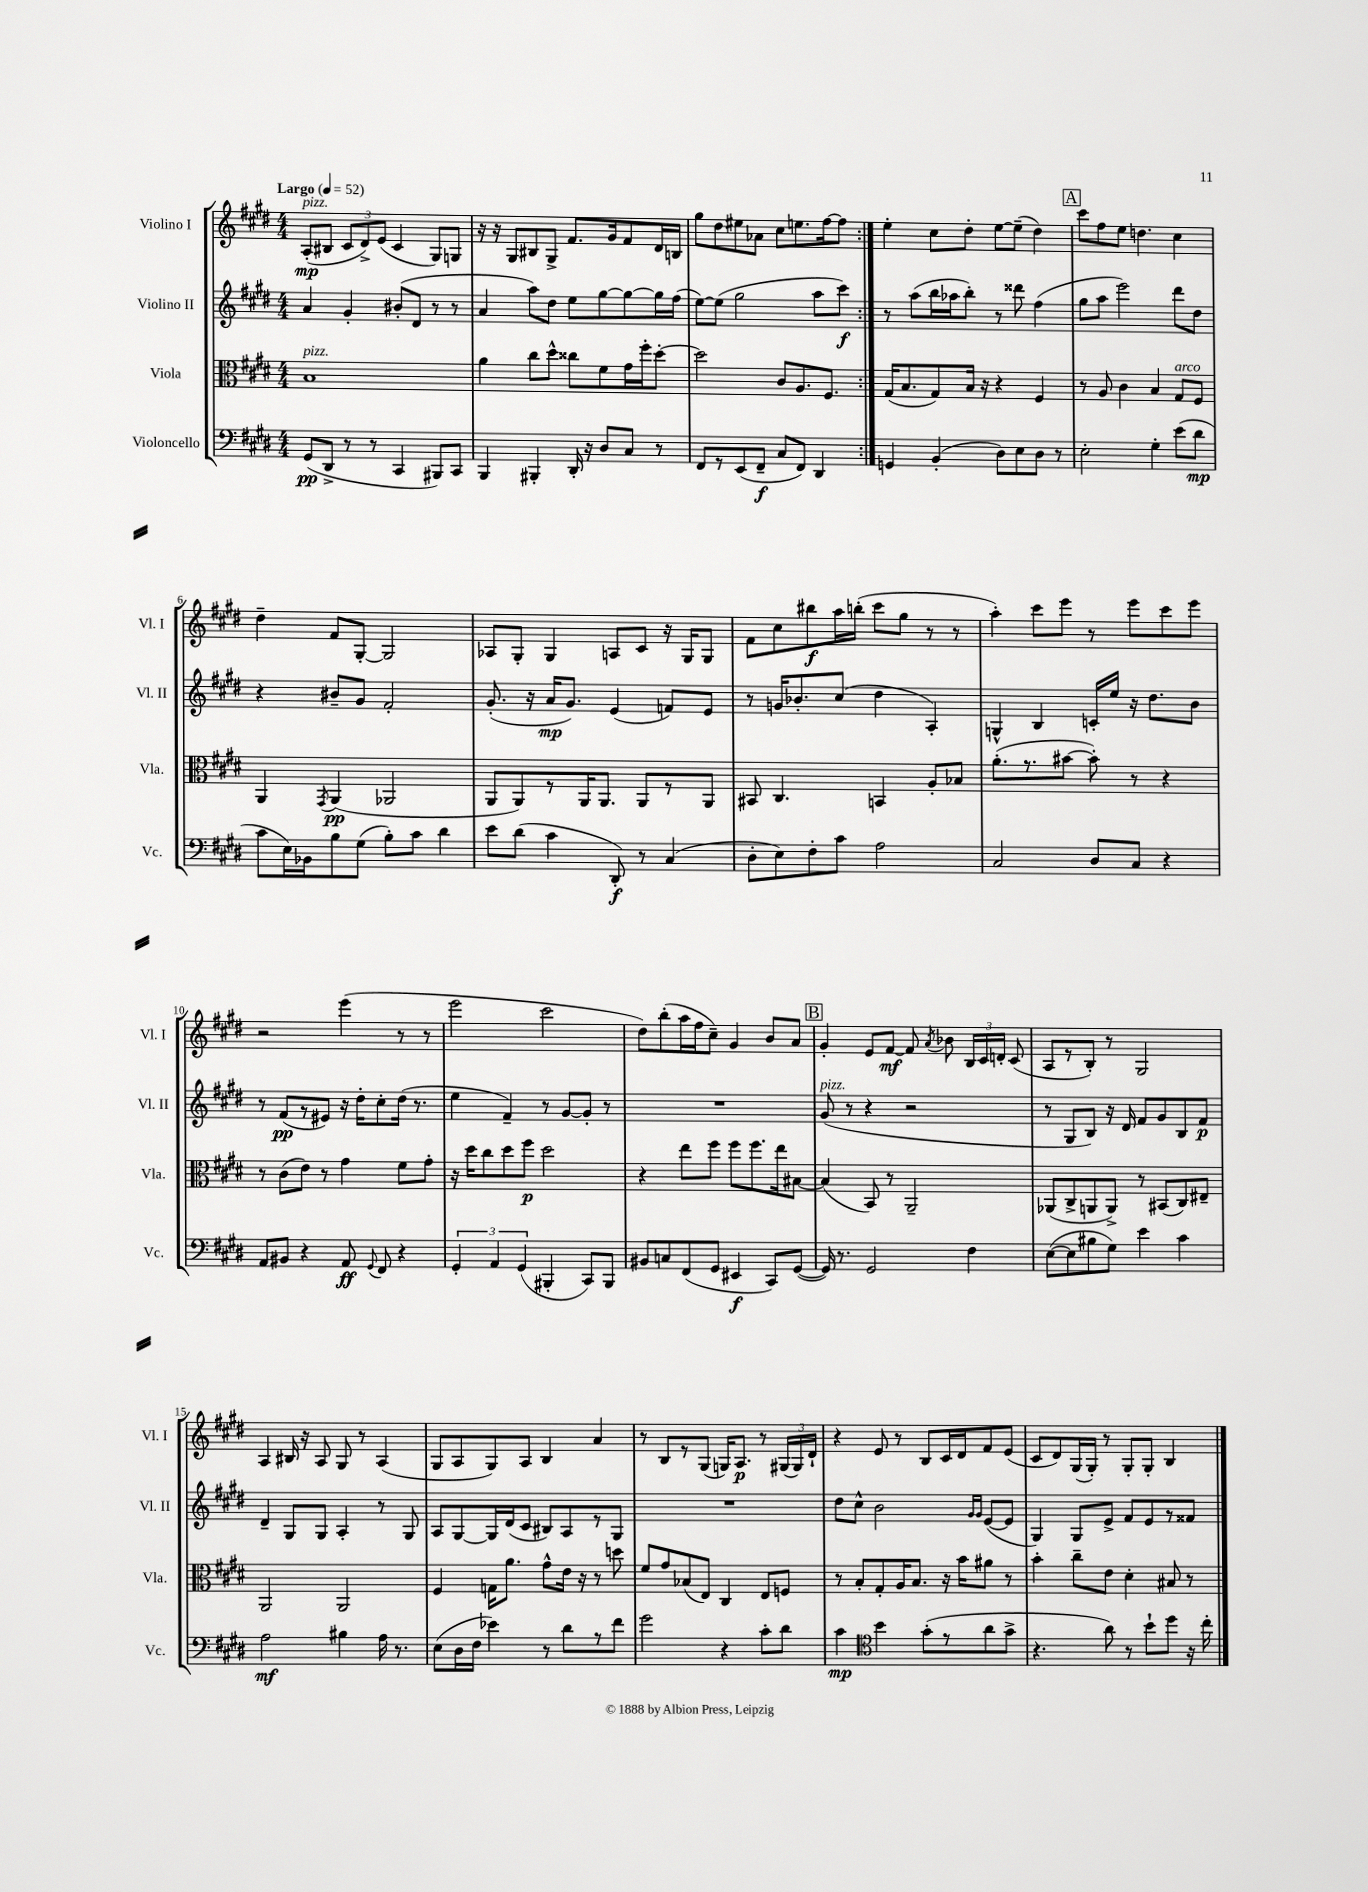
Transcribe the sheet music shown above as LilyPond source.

<<
\new StaffGroup <<
\new Staff = "s0" \with { instrumentName = "Violino I" shortInstrumentName = "Vl. I" } {
    \clef treble \key e \major \numericTimeSignature \time 4/4 \tempo "Largo" 4 = 52
    \autoBeamOff \repeat volta 2 { a8[-.\mp^\markup { \italic "pizz." }( bis8] \tuplet 3/2 { cis'8[ dis'8->) e'8]( } cis'4 gis8[) g8] |
    r16 r16 gis8[ bis8 gis8]-> fis'8.[ gis'16 fis'8 dis'16 b16] |
    gis''8[ dis''8 eis''8 aes'8] cis''8[ e''8. fis''16~ fis''8] | }
    e''4-. cis''8[ dis''8]-. e''8[~ e''8]--( dis''4) |
    \mark \markup { \box "A" } cis'''8[ fis''8 e''8] d''4. cis''4 |
    dis''4-- fis'8[ gis8]~-. gis2 |
    aes8[ gis8]-. gis4 a8[ cis'8] r16 gis16[ gis8] |
    fis'8[ cis''8 bis''8\f a''16 b''16]-.( cis'''8[ gis''8] r8 r8 |
    a''4-.) cis'''8[ e'''8] r8 e'''8[ cis'''8 e'''8] |
    r2 e'''4( r8 r8 |
    e'''2 cis'''2 |
    dis''8[) b''8-.( a''16 fis''16 cis''8]--) gis'4 b'8[ a'8] |
    \mark \markup { \box "B" } gis'4-. e'8[ fis'8]~\mf fis'8 \acciaccatura { a'8 } bes'8 \tuplet 3/2 { b16[ cis'16 d'16]-. } cis'8( |
    a8[ r8 b8]-.) r8 gis2 |
    a4 bis16 r16 a8 gis8 r8 a4( |
    gis8[ a8 gis8) a8] b4 a'4 |
    r8 b8[ r8 gis8]( g16[) a8.]\p r8 \tuplet 3/2 { gis16[( gis16) dis'16]-! } |
    r4 e'8 r8 b8[ cis'16 dis'16 fis'8 e'8]( |
    cis'8[ dis'8) gis16( gis16]-.) r8 gis8[-. gis8]-. b4 \bar "|." |
}
\new Staff = "s1" \with { instrumentName = "Violino II" shortInstrumentName = "Vl. II" } {
    \clef treble \key e \major \numericTimeSignature \time 4/4
    \autoBeamOff \repeat volta 2 { a'4 gis'4-. bis'8[-.( dis'8] r8 r8 |
    a'4 a''8[) dis''8] e''8[ gis''8~ gis''8~ gis''16 fis''16]( |
    e''8[~) e''8]( gis''2 a''8[ cis'''8]\f) | }
    r8 a''8[( b''16 aes''16 b''8]-.) r8 disis'''8 fis''4( |
    \mark \markup { \box "A" } gis''8[ a''8] e'''2) dis'''8[ dis''8] |
    r4 bis'8[-- gis'8] fis'2-. |
    gis'8.-.( r16 a'16[\mp gis'8.]) e'4( f'8[) e'8] |
    r8 g'16[ bes'8.-. cis''8]( dis''4 a4-.) |
    g4-^ b4 c'16[-. e''16] r16 dis''8.[ b'8] |
    r8 fis'8[\pp( r8 eis'8]) r16 dis''16[-. cis''8-. dis''16]( r8. |
    e''4 fis'4--) r8 gis'8[~ gis'8]-. r8 |
    R1 |
    \mark \markup { \box "B" } gis'8^\markup { \italic "pizz." }( r8 r4 r2 |
    r8 gis8[ b8]) r16 dis'16 fis'8[ gis'8 b8 fis'8]\p |
    dis'4-- gis8[ gis8] a4-. r8 gis8 |
    a8[ gis8~ gis16 dis'16( cis'8] bis8[) a8 r8 gis8] |
    R1 |
    dis''8[ cis''8]-^ b'2 \grace { gis'16[ gis'16] } e'8[~( e'8] |
    gis4) gis8[ e'8]-> fis'8[ e'8 r8 fisis'8] \bar "|." |
}
\new Staff = "s2" \with { instrumentName = "Viola" shortInstrumentName = "Vla." } {
    \clef alto \key e \major \numericTimeSignature \time 4/4
    \autoBeamOff \repeat volta 2 { b1^\markup { \italic "pizz." } |
    a'4 cis''8[ dis''8]-^ cisis''8[ fis'8 gis'16 fis''16-. dis''8]~-. |
    dis''2 cis'8[ a8. fis8.] | }
    gis16[( b8. gis8) b16] r16 r4 fis4 |
    \mark \markup { \box "A" } r8 a8 cis'4 b4 gis8[^\markup { \italic "arco" } fis8] |
    a,4 \acciaccatura { gis,8 } a,4\pp( aes,2 |
    a,8[ a,8) r8 a,16 a,8.] a,8[ r8 a,8] |
    bis,8 cis4. b,4 a8[-. bes8] |
    a'8.[-.( r8. bis'8]~ bis'8-.) r8 r4 |
    r8 cis'8[( e'8]) r8 gis'4 fis'8[ gis'8]-. |
    r16 dis''16[ cis''8 dis''8 fis''8]\p dis''2 |
    r4 e''8[ fis''8] fis''8[ fis''8. e''16 bis8]~ |
    \mark \markup { \box "B" } bis4( b,8) r8 a,2-- |
    aes,8[( cis8-> a,8 a,8]->) r8 bis,8[( cis8) eis8]-- |
    a,2 a,2 |
    fis4 g16[ a'8.] gis'8[-^ e'16] r16 r8 d''8 |
    fis'8[ gis'8 bes8( e8]) cis4 e8[ f8] |
    r8 b8[-. gis8-. a16 b8.] r16 b'16[ ais'8] r8 |
    b'4-. cis''8[-- e'8] dis'4-. bis8 r8 \bar "|." |
}
\new Staff = "s3" \with { instrumentName = "Violoncello" shortInstrumentName = "Vc." } {
    \clef bass \key e \major \numericTimeSignature \time 4/4
    \autoBeamOff \repeat volta 2 { gis,8[\pp( dis,8]-> r8 r8 cis,4 bis,,8[) cis,8] |
    b,,4 bis,,4-. dis,16-. r16 dis8[ cis8] r8 |
    fis,8[ r8 e,8( fis,8]--\f cis8[ fis,8]) dis,4 | }
    g,4 b,4-.( dis8[) e8 dis8] r8 |
    \mark \markup { \box "A" } e2-. gis4-. e'8[( dis'8]\mp |
    cis'8[ e16) bes,16 b8 gis8]( b8[-.) cis'8] dis'4 |
    e'8[ dis'8]( cis'4 dis,8-.\f) r8 cis4( |
    dis8[-. e8) fis8-. cis'8] a2 |
    cis2 dis8[ cis8] r4 |
    a,8[ bis,8] r4 a,8\ff \appoggiatura { gis,8 } fis,8 r4 |
    \tuplet 3/2 { gis,4-. a,4 gis,4( } bis,,4-. cis,8[) bis,,8] |
    bis,8[ c8 fis,8( gis,8] eis,4\f cis,8[) gis,8]~( |
    \mark \markup { \box "B" } gis,16) r8. gis,2 fis4 |
    e8[~( e8 bis8 gis8]) e'4 cis'4 |
    a2\mf bis4 a16 r8. |
    e8[( dis16 fis16] ees'4) r8 dis'8[ r8 fis'8] |
    gis'2 r4 cis'8[-. dis'8] |
    cis'4\mp \clef tenor b'4 gis'8[-.( r8 a'8 gis'8]-> |
    r4. a'8) r8 b'8[-! dis''8] r16 cis''16-. \bar "|." |
}
>>
>>
